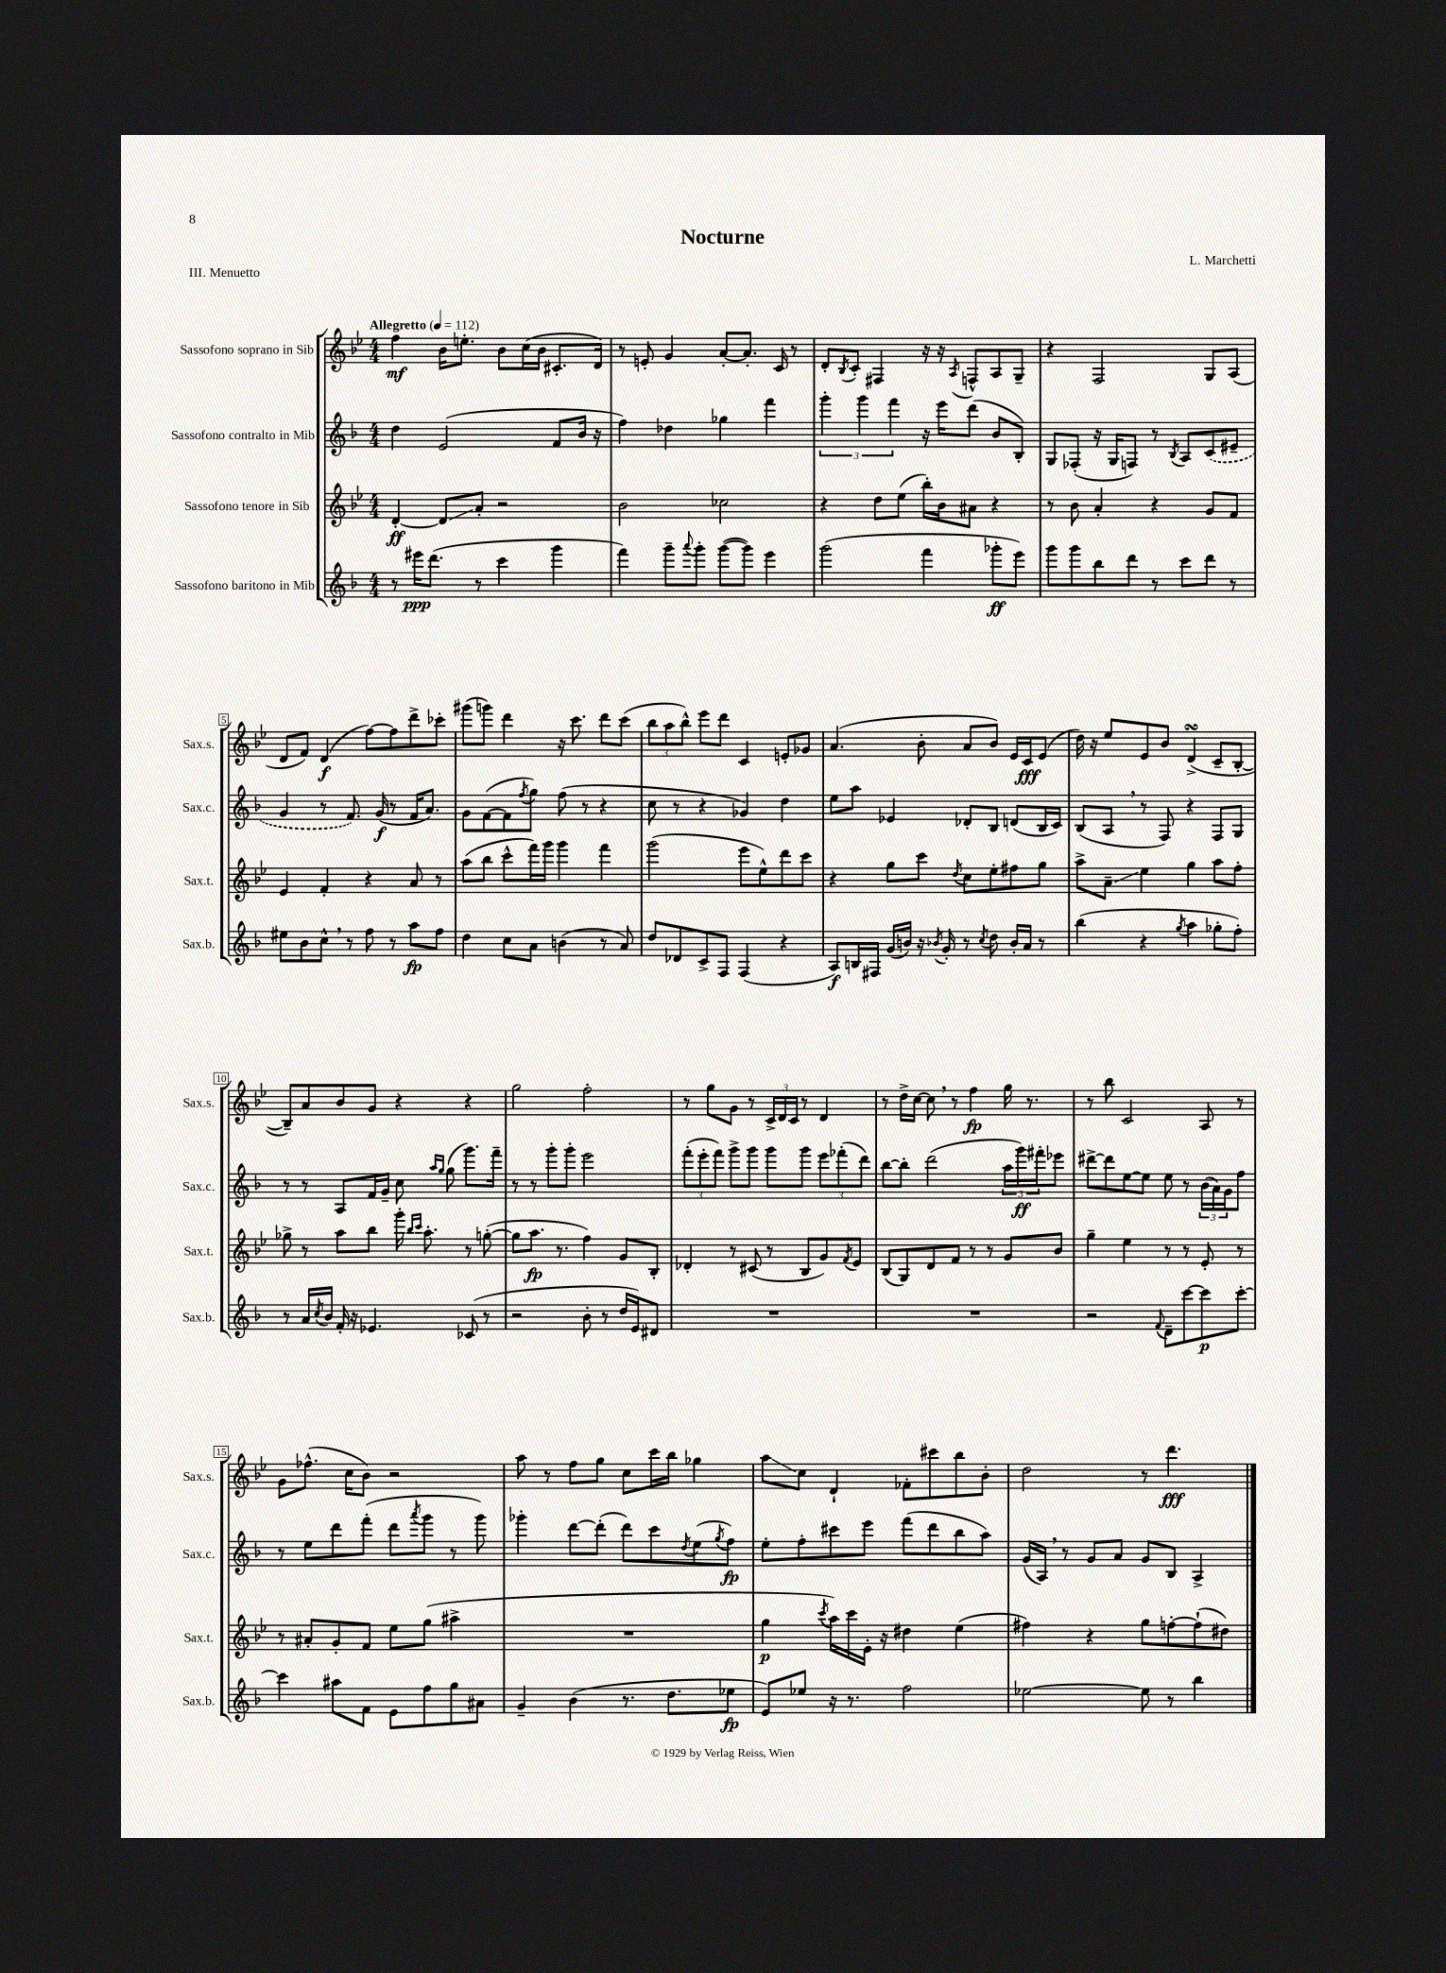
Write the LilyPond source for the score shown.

\header { title = "Nocturne" composer = "L. Marchetti" piece = "III. Menuetto" }
<<
\new StaffGroup <<
\new Staff = "s0" \with { instrumentName = "Sassofono soprano in Sib" shortInstrumentName = "Sax.s." } {
    \clef treble \key bes \major \numericTimeSignature \time 4/4 \tempo "Allegretto" 4 = 112
    f''4\mf bes'16 e''8.-. bes'8 c''16( bes'16 cis'8.-. d'16) |
    r8 e'8-. g'4 a'8~-. a'8.-. c'16 r8 |
    d'8-. \acciaccatura { bes8 } c'8-. fis4 r16 r16 \acciaccatura { a8 } f8-^ a8 g8-- |
    r4 f2 g8 a8( |
    d'8 f'8) d'4\f( f''8~) f''8 d'''8-> ces'''8-. |
    gis'''8( g'''8) d'''4 r16 c'''8. d'''8 c'''8( |
    \tuplet 3/2 { bes''8 a''8 bes''8-^) } ees'''8 d'''8 c'4 e'8-. ges'8 |
    a'4.( bes'8-. a'8 bes'8) ees'16 c'16\fff ees'8( |
    d''16) r16 ees''8 ees'8 bes'8 d'4->\turn( c'8-- bes8~-. |
    bes8--) a'8 bes'8 g'8 r4 r4 |
    g''2 f''2-. |
    r8 g''8 g'8 r8 \tuplet 3/2 { c'16-> d'16 c'16 } r8 d'4 |
    r8 d''16-> c''16~ c''8 \breathe r8 f''4\fp g''16 r8. |
    r8 bes''8 c'2 a8 r8 |
    g'8 fes''8.-^( c''16 bes'8) r2 |
    a''8 r8 f''8 g''8 c''8 c'''16 bes''16 ges''4 |
    a''8\glissando c''8 d'4-! fes'8-. cis'''8 bes''8 bes'8-. |
    d''2 r8 d'''4.\fff \bar "|." |
}
\new Staff = "s1" \with { instrumentName = "Sassofono contralto in Mib" shortInstrumentName = "Sax.c." } {
    \clef treble \key f \major \numericTimeSignature \time 4/4
    d''4 e'2( f'8 bes'16 r16 |
    f''4) des''4 ges''4 f'''4 |
    \tuplet 3/2 { g'''4-. g'''4 f'''4 } r16 e'''16 d'''8( bes'8 bes8-.) |
    g8 fes8-.( r16 g16 f8) r8 \acciaccatura { bes8 } a8 \once \slurDashed c'8( eis'8-- |
    g'4 r8 f'8.) g'16\f( r8 f'16 a'8.) |
    g'8 f'8~( f'8 \acciaccatura { f''8 } g''8) f''8( r8 r4 |
    c''8 r8 r4 ges'4) d''4 |
    e''8 a''8 ees'4 des'8-. bes8 d'8( bes16 c'16) |
    bes8( a8 \breathe r8 f8) r4 f8 g8 |
    r8 r8 a8 f'16 g'16-- c''8 \grace { a''16 g''16 } g''8( g'''8.) f'''16-- |
    r8 r8 g'''8-. g'''8-. e'''2 |
    \tuplet 3/2 { f'''8-.( e'''8-. f'''8) } g'''8-> g'''8 g'''8 g'''8 \tuplet 3/2 { e'''8 fes'''8-.( d'''8) } |
    bes''8~ bes''8-. d'''2( \tuplet 3/2 { a''16 g'''16\ff) fis'''16-. } ees'''8 |
    dis'''8~-> dis'''8 e''8~ e''8 e''8 r8 \tuplet 3/2 { bes'16( a'16) g'16 } f''8 |
    r8 e''8 d'''8 f'''8-.( d'''8 \acciaccatura { a'''8 } g'''8 r8 g'''8) |
    ges'''4-. d'''8~ d'''8-.( d'''8) c'''8 \acciaccatura { d''8 } e''8( \acciaccatura { g''8 } f''8\fp) |
    e''8-. f''8-. cis'''8 e'''8 f'''8( d'''8 bes''8 a''8) |
    g'16( a16) \breathe r8 g'8 a'8 g'8 bes8 a4-> \bar "|." |
}
\new Staff = "s2" \with { instrumentName = "Sassofono tenore in Sib" shortInstrumentName = "Sax.t." } {
    \clef treble \key bes \major \numericTimeSignature \time 4/4
    d'4~-.\ff d'8\glissando a'8-. r2 |
    bes'2 ces''2 |
    r4 d''8 ees''8( bes''16-.) bes'16 ais'8 r4 |
    r8 bes'8 a'4-. r4 g'8 f'8 |
    ees'4 f'4-. r4 a'8 r8 |
    a''8( bes''8 c'''8-^ f'''16) g'''16 g'''4 f'''4 |
    g'''2( ees'''8 ees''8-^) d'''8 c'''8 |
    r4 g''8 c'''8 \acciaccatura { d''8 } c''8 ees''8-. fis''8 g''8 |
    a''8-> a'8--\glissando ees''4 g''4 a''8 f''8-. |
    ges''8-> r8 a''8 bes''8 g'''16-. \grace { bes''16 c'''16 } a''8.-. r8 g''8~-.( |
    g''8 a''8.\fp r8. f''4) g'8 bes8-. |
    des'4-. r8 cis'8( r8 bes8 g'8) \acciaccatura { f'8 } ees'8 |
    bes8( g8) d'8 f'8 r8 r8 g'8 bes'8 |
    g''4-- ees''4 r8 r8 ees'8-. r8 |
    r8 ais'8-. g'8-. f'8 ees''8 g''8( ais''4-> |
    R1 |
    g''4\p \acciaccatura { c'''8 } a''16) c'''16 ees'16-. r16 dis''4 ees''4( |
    fis''4) r4 g''8 f''8~-. f''8-!( dis''8) \bar "|." |
}
\new Staff = "s3" \with { instrumentName = "Sassofono baritono in Mib" shortInstrumentName = "Sax.b." } {
    \clef treble \key f \major \numericTimeSignature \time 4/4
    r8 eis'''16\ppp d'''8.( r8 c'''4 g'''4 |
    f'''4) g'''8-- \appoggiatura { a'''8 } g'''8-. g'''8~( g'''8) e'''4 |
    g'''2( f'''4 ges'''8-.\ff e'''8) |
    g'''8 g'''8 bes''8 d'''8 r8 c'''8 d'''8 r8 |
    eis''8 bes'8 c''8-^ \breathe r8 f''8 r8 a''8\fp f''8 |
    d''4 c''8 a'8 b'4( r8 a'8) |
    d''8 des'8 c'8-> f8 f4( r4 |
    a8\f) b16 fis16 g'16( b'16) r16 \acciaccatura { bes'8 } g'16-. r8 \acciaccatura { c''8 } d''8 bes'16-. a'16 r8 |
    bes''4( r4 \acciaccatura { g''8 } a''4 ges''8-. f''8-.) |
    r8 a'16 \acciaccatura { c''8 } bes'16 f'16-. r16 ees'4. ces'8( r8 |
    r2 bes'8-. r8 d''16 e'16) dis'8 |
    R1 |
    R1 |
    r2 \appoggiatura { f'8 } d'8-- c'''8~ c'''8\p c'''8~-. |
    c'''4 ais''8 f'8 e'8 f''8 g''8 ais'8 |
    g'4-- bes'4( r8. d''8. ees''8\fp |
    e'8) ees''8 r16 r8. f''2 |
    ees''2~ ees''8 r8 bes''4 \bar "|." |
}
>>
>>
\layout { \context { \Score \override BarNumber.stencil = #(make-stencil-boxer 0.1 0.3 ly:text-interface::print) } }
